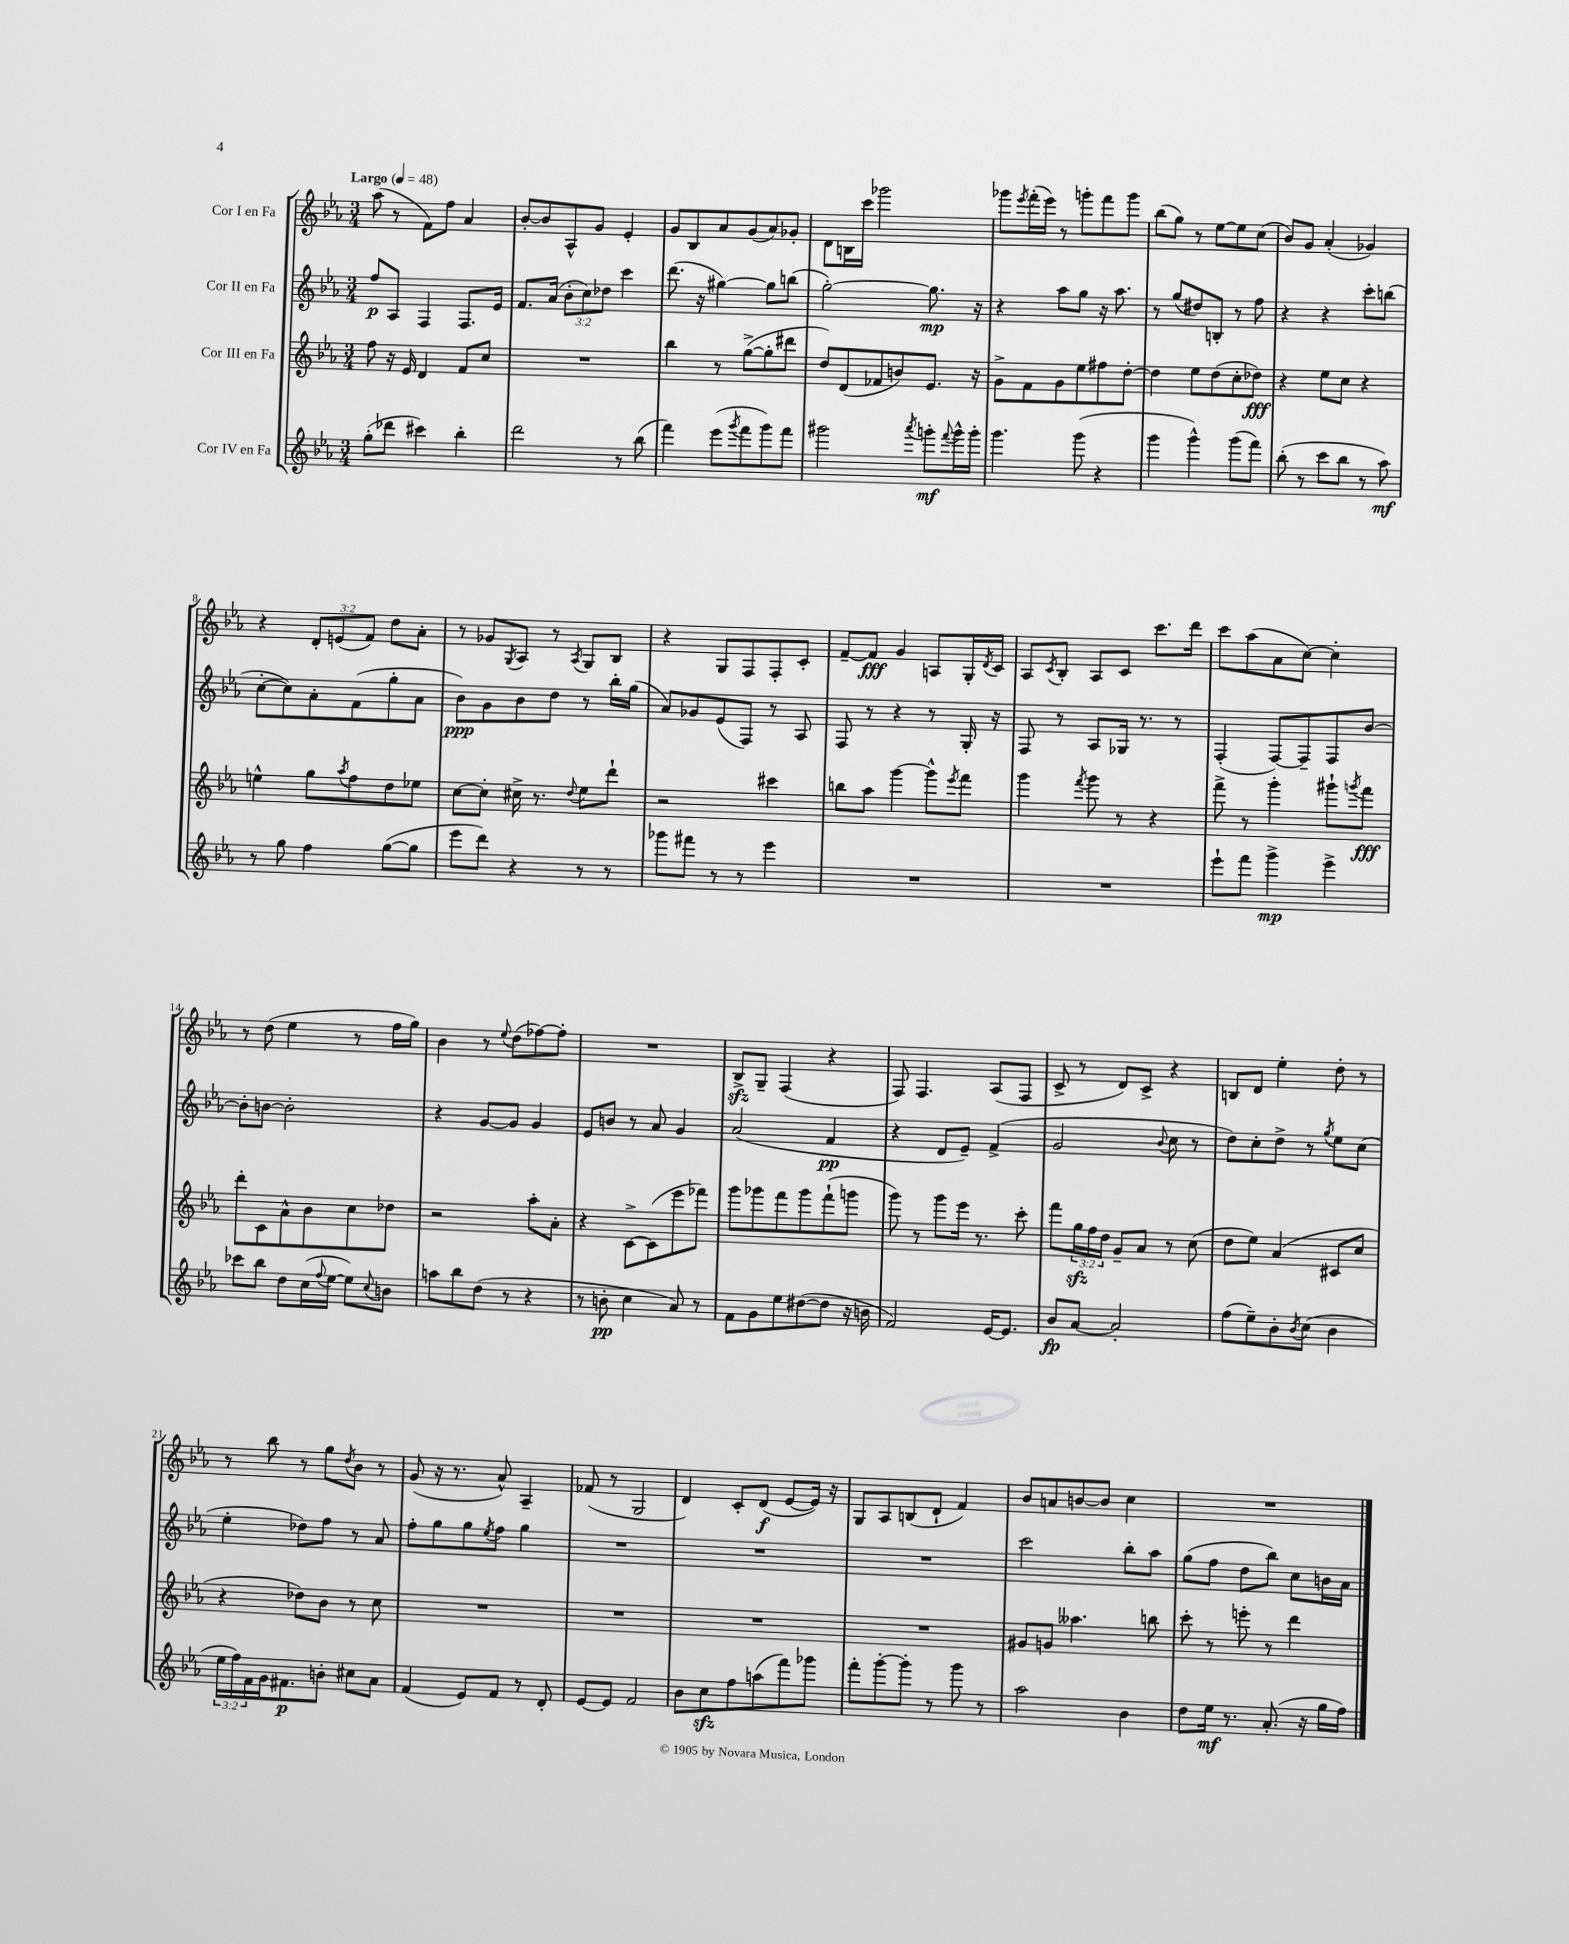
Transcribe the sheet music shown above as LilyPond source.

<<
\new StaffGroup <<
\new Staff = "s0" \with { instrumentName = "Cor I en Fa" } {
    \clef treble \key ees \major \numericTimeSignature \time 3/4 \override Staff.TupletNumber.text = #tuplet-number::calc-fraction-text \tempo "Largo" 4 = 48
    aes''8( r8 f'8) f''8 aes'4 |
    bes'8~-. bes'8 aes8-^ g'8 ees'4-. |
    g'8 bes8 aes'8 g'8( aes'8) ges'8-. |
    d'8 b16 c'''16 ges'''2 |
    ges'''8 \acciaccatura { ees'''8 } f'''16-.( ees'''16) r8 g'''8-. f'''8 g'''8 |
    bes''8( g''8) r8 ees''8~ ees''8 c''8( |
    bes'8) g'8 aes'4-.( ges'4) |
    r4 \tuplet 3/2 { d'8-. e'8( f'8) } d''8 aes'8-. |
    r8 ges'8 \acciaccatura { g8 } aes8 r8 \acciaccatura { aes8 } g8 bes8 |
    r4 g8 f8 f8-. c'8-. |
    f'8~-- f'8\fff g'4 a8 g16-. \acciaccatura { d'8 } c'16 |
    aes8 \acciaccatura { c'8 } bes8-. aes8 c'8 c'''8. d'''16 |
    c'''8 aes''8( aes'8 c''8~) c''4-. |
    r8 d''8( ees''4 r8 f''16 g''16) |
    bes'4 r8 \appoggiatura { ees''8 } d''8( fes''8~) fes''8-. |
    R2. |
    bes8->\sfz g8-- f4( r4 |
    f8) f4. aes8( f8 |
    c'8-> r8 d'8) c'8-> r4 |
    b8 d'8 ees''4-. d''8-. r8 |
    r8 bes''8 r8 g''8 \acciaccatura { d''8 } bes'8 r8 |
    g'8( r16 r8. aes'8-^) aes4-- |
    fes'8( r8 g2 |
    d'4) c'8-. d'8\f( ees'8~ ees'16) r16 |
    g8 aes8 b8( d'8-! f'4) |
    bes'8 a'8 b'8~ b'8 c''4 |
    R2. \bar "|." |
}
\new Staff = "s1" \with { instrumentName = "Cor II en Fa" } {
    \clef treble \key ees \major \numericTimeSignature \time 3/4 \override Staff.TupletNumber.text = #tuplet-number::calc-fraction-text
    f''8\p aes8 f4 f8. ees'16 |
    f'8. aes'16( \tuplet 3/2 { bes'8-. c''8) des''8 } c'''4 |
    d'''8.( r16 gis''4~) gis''8 b''8( |
    g''2~-.) g''8.\mp r16 |
    r4 aes''8 g''8 r16 aes''8. |
    r8 g''8( dis''8) b8-. r8 f''8 |
    r4 r4 c'''8-. b''8( |
    c''8~-. c''8) aes'8-. f'8( g''8-. aes'8 |
    bes'8\ppp) g'8 bes'8 d''8 r8 bes''16-. g''16( |
    aes'8) ges'8 ees'8( f8) r8 aes8 |
    f8 r8 r4 r8 g16-. r16 |
    f8 r8 aes8 ges16 r8. r8 |
    f4-.( f8~) f8-- f8 bes'8~ |
    bes'8-. b'8~ b'2-. |
    r4 g'8~ g'8 g'4 |
    ees'8 b'8 r8 aes'8 g'4 |
    aes'2( f'4\pp |
    r4 d'8 ees'8--) f'4->( |
    g'2 \appoggiatura { bes'8 } c''8 r8 |
    d''8) c''8-. d''8-> r8 \acciaccatura { g''8 } ees''8 c''8( |
    ees''4-. des''8) f''8 r8 aes'8 |
    f''8-. g''8 g''8 \acciaccatura { ees''8 } f''8 g''4 |
    R2. |
    R2. |
    R2. |
    c'''2 bes''8-. aes''8 |
    g''8( f''8 d''8 bes''8) c''8 b'16 aes'16 \bar "|." |
}
\new Staff = "s2" \with { instrumentName = "Cor III en Fa" } {
    \clef treble \key ees \major \numericTimeSignature \time 3/4 \override Staff.TupletNumber.text = #tuplet-number::calc-fraction-text
    f''8 r16 ees'16 d'4 f'8 c''8 |
    R2. |
    bes''4 r8 g''8~->( g''8-. dis'''8 |
    d''8) d'8( fes'8 b'8) ees'8. r16 |
    g'8-> f'8 g'8 ees''8 fis''8 d''8~-. |
    d''4 ees''8 d''8( c''8-. des''8\fff) |
    r4 ees''8 c''8 r4 |
    e''4-^ g''8 \acciaccatura { aes''8 } f''8 d''8 ees''8 |
    c''8~ c''8-. cis''16-> r8. \appoggiatura { d''8 } ees''8 d'''8-! |
    r2 cis'''4 |
    b''8 aes''8 g'''4~ g'''8-^ \acciaccatura { ees'''8 } f'''8 |
    g'''4 \acciaccatura { f'''8 } g'''8 r8 r4 |
    f'''8-> r8 g'''4-. gis'''8-! \acciaccatura { g'''8 } f'''8\fff |
    d'''8-. c'8 aes'8-^ bes'8 c''8 des''8 |
    r2 aes''8-. aes'8-. |
    r4 c'8~-> c'8( ees'''8 fes'''8) |
    g'''8 ges'''8 f'''8 ges'''8 f'''8-!( g'''8 |
    g'''8) r8 g'''8 ees'''16 r8. c'''8-. |
    f'''8 \tuplet 3/2 { g''16\sfz f''16 d''16 } g'8-- aes'8 r8 c''8( |
    d''8 ees''8) aes'4( cis'8 c''8 |
    r4 des''8) bes'8 r8 c''8 |
    R2. |
    R2. |
    R2. |
    R2. |
    gis'8 g'8 aeses''4. b''8 |
    c'''8-. r8 e'''8-. r8 d'''4 \bar "|." |
}
\new Staff = "s3" \with { instrumentName = "Cor IV en Fa" } {
    \clef treble \key ees \major \numericTimeSignature \time 3/4 \override Staff.TupletNumber.text = #tuplet-number::calc-fraction-text
    g''8-.( des'''8 cis'''4) bes''4-. |
    d'''2 r8 bes''8( |
    f'''4) ees'''8( \acciaccatura { g'''8 } f'''8 g'''8) f'''8 |
    gis'''2 \acciaccatura { aes'''8 } g'''8-.\mf \appoggiatura { f'''8 } g'''16-^ g'''16-. |
    g'''4. g'''8( r4 |
    g'''4 g'''4-^) g'''8( f'''8) |
    bes''8-.( r8 c'''8 bes''8 r8 aes''8\mf) |
    r8 g''8 f''4 g''8~( g''8 |
    ees'''8 d'''8) r4 r8 r8 |
    ges'''8 fis'''8 r8 r8 ees'''4 |
    R2. |
    R2. |
    ees'''8-! f'''8 g'''4->\mp ees'''4-> |
    ces'''8 bes''8 d''8 c''16( \appoggiatura { f''8 } ees''16~ ees''8) \appoggiatura { c''8 } b'8 |
    a''8 bes''8 d''8( r8 r4 |
    r8 b'8-.\pp c''4 aes'8) r8 |
    f'8 g'8 ees''8 dis''8~( dis''8 r16 b'16 |
    f'2) ees'16~ ees'8. |
    bes'8\fp aes'8~ aes'2-. |
    f''8( ees''8--) bes'8-. \acciaccatura { bes'8 } c''8( bes'4 |
    \tuplet 3/2 { ees''16 f''16) f'16 } g'16 fis'8.\p b'8-. cis''8 aes'8 |
    f'4( ees'8) f'8 r8 d'8-. |
    ees'8~ ees'8 f'2 |
    bes'8 c''8\sfz f''8 a''8( f'''8) ges'''8 |
    f'''8-. g'''8~-. g'''8-. r8 g'''8 r8 |
    aes''2 bes'4 |
    d''8 ees''16\mf r8. aes'8.-.( r16 g''16 f''16) \bar "|." |
}
>>
>>
